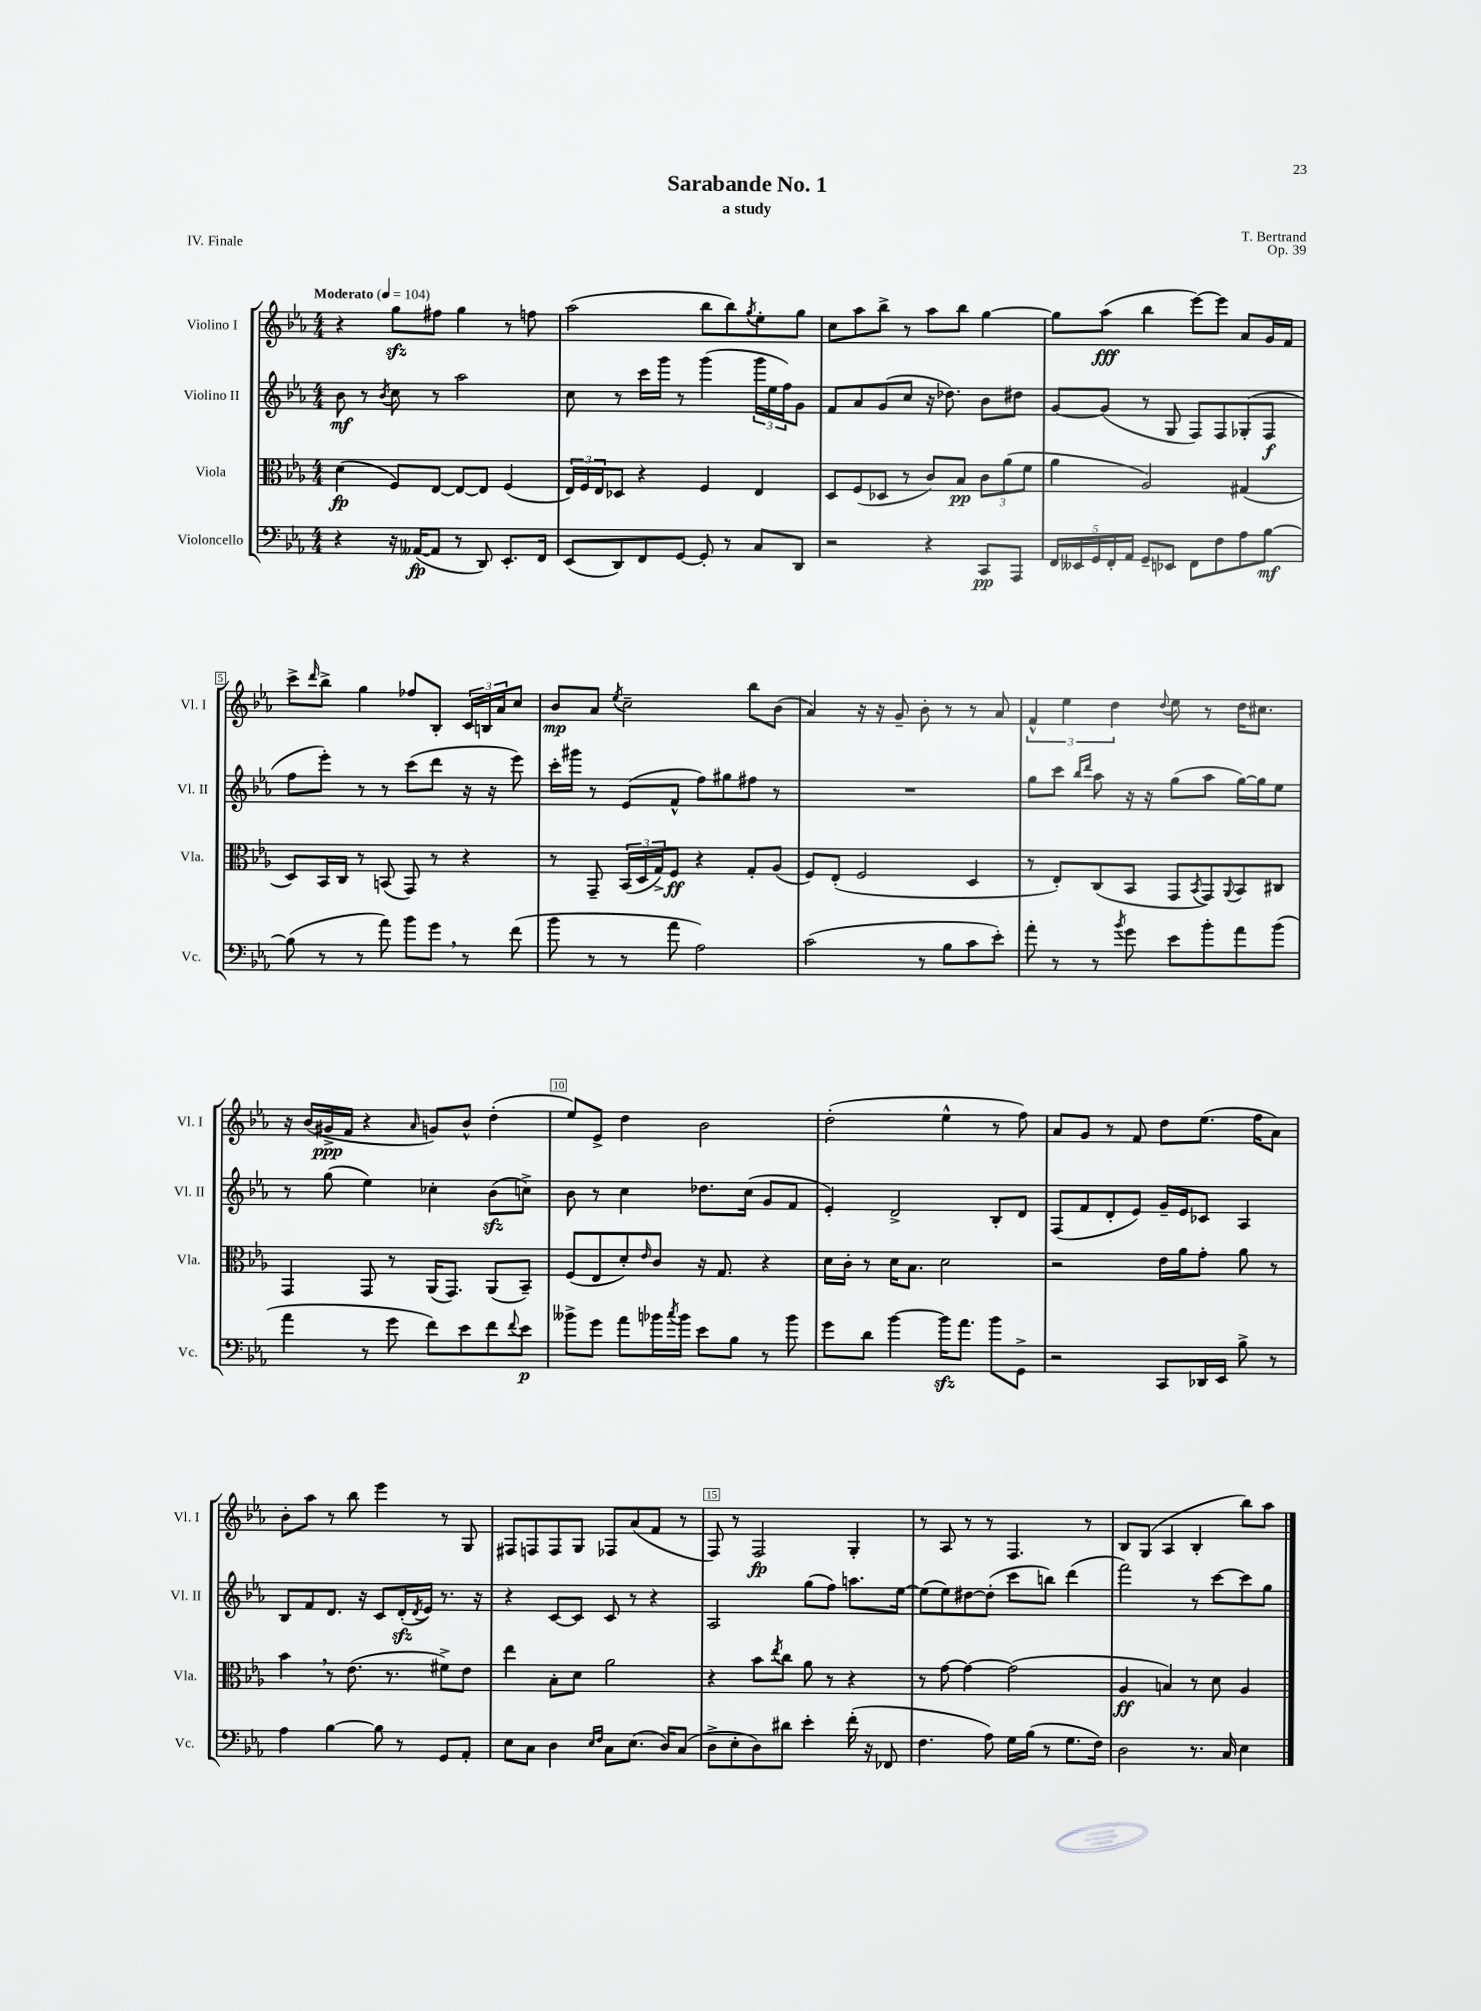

**kern	**kern	**kern	**kern
*staff4	*staff3	*staff2	*staff1
*clefF4	*clefC3	*clefG2	*clefG2
*k[b-e-a-]	*k[b-e-a-]	*k[b-e-a-]	*k[b-e-a-]
*M4/4	*M4/4	*M4/4	*M4/4
*MM104	*MM104	*MM104	*MM104
4r	(4d	8b-	4r
.	.	8r	.
.	.	8qb-	.
16r	8F)	8cc	8gg
([16AA--	.	.	.
8AA--]	[8E-	8r	8ff#
8r	8E-_	2aa-	4gg
8DD)	8E-]	.	.
8.EE-'	(4F	.	8r
.	.	.	8ff
16FF	.	.	.
=	=	=	=
(8EE-	24E-)	8cc	(2aa-
.	24F	.	.
.	24E-	.	.
8DD)	8D-	8r	.
8FF	4r	16ccc	.
.	.	16ggg	.
[8GG	.	8r	.
8GG']	4F	(4ggg	8bb-
8r	.	.	8bb-)
.	.	.	8qgg
8C	4E-	24ggg	8ee-'
.	.	24ee-	.
.	.	24ff)	.
8DD	.	8g	8gg
=	=	=	=
2r	8D	8f	8cc
.	(8F	8a-	8aa-
.	8D-	(8g	8bb-^
.	8r	8cc	8r
4r	8c)	16r	8aa-
.	.	8.dd-)	.
.	8B-	.	8bb-
8CC	12c	8b-	[4gg
.	(12a-	.	.
8AAA-	.	8dd#	.
.	12f	.	.
=	=	=	=
20FF	4a-	[8g	8gg]
20EE--	.	.	.
20GG	.	.	.
.	.	(8g]	(8aa-
20FF'	.	.	.
20AA-	.	.	.
8GG~	2A-)	8r	4bb-
8EE-	.	8G	.
8FF	.	8F)	[8eee-)
8F	.	8F	8eee-]
8A-	(4G#	(8G-'	8a-
[8B-	.	8F	16g
.	.	.	16f
=	=	=	=
(8B-]	8D)	8ff	8ccc^
.	.	.	16qqddd
8r	16BB-	8eee-')	8bb-^
.	16C	.	.
8r	8r	8r	4gg
8a-)	(8BB	8r	.
8b-	8GG)	(8ccc	8ff-
8g	8r	8ddd	8B-'
8r	4r	16r	24c
.	.	.	24B
.	.	16r	.
.	.	.	24a-
(8f	.	8eee-)	8cc
=	=	=	=
8b-	8r	16ccc'	8b-
.	.	16ggg#	.
8r	8GG~	8r	8a-
.	.	.	8qee-
8r	(24BB-	(8e-	2cc~
.	24D	.	.
.	24G^)	.	.
8a-	8F	8f^^	.
2A-)	4r	8ff)	.
.	.	8gg#	.
.	8G'	8ff#	8bb-
.	(8A-	8r	(8b-
=	=	=	=
(2c	8F)	1r	4a-)
.	(8E-'	.	.
.	2F	.	16r
.	.	.	16r
.	.	.	8g~
8r	.	.	8b-'
8B-	.	.	8r
8c	4D	.	8r
8e-')	.	.	8a-
=	=	=	=
8a-'	8r	8gg	6f^^
8r	8E-')	8ccc	.
.	.	.	6ee-
.	.	16qqbb-	.
.	.	16qqddd	.
8r	(8C	8aa-	.
.	.	.	6dd
8qb-	.	.	.
8g	8BB-	16r	.
.	.	16r	.
.	.	.	8qqdd
8e-	8GG	(8gg	8ee-
.	8qBB-	.	.
8b-'	8GG)	8aa-	8r
.	8qqAA-	.	.
8a-	8BB-	[16gg)	16dd
.	.	16gg]	8.cc#
(8b-	8C#	8ee-	.
=	=	=	=
4a-	4GG	8r	16r
.	.	.	(16b-
.	.	(8gg	16g#^
.	.	.	16f
8r	8GG	4ee-)	4r
8g	8r	.	.
.	.	.	16qqa-
8f)	(16AA-	4cc-'	8g)
.	8.GG)	.	.
8e-	.	.	8b-^^
8f	(8AA-	(8b-	(4dd'
8qqf	.	.	.
8e-	8BB-~)	8cc^)	.
=	=	=	=
8b--^	(8F	8b-	8ee-)
8g	8E-	8r	8e-^
8a-	8d')	4cc	4dd
.	16qqe-	.	.
16b-	8c	.	.
8qcc	.	.	.
16b-	.	.	.
8e-	16r	8.dd-	2b-
.	8.G	.	.
8B-	.	.	.
.	.	(16cc	.
8r	4r	8g	.
8b-	.	8f	.
=	=	=	=
8g	16d	4e-')	(2dd'
.	16c'	.	.
8d	8r	.	.
[4b-	16d	2d^	.
.	8.B-	.	.
16b-]	2d	.	4ee-^^
8.a-	.	.	.
8b-	.	8B-'	8r
8GG^	.	8d	8ff)
=	=	=	=
2r	2r	(8F	8a-
.	.	8f	8g
.	.	8d'	8r
.	.	8e-)	8f
8CC	16e-	16g~	8dd
.	16a-	16e-	.
16DD-	8g'	8c-	(8.ee-
16EE-	.	.	.
8B-^	8a-	4A-	.
.	.	.	16ff
8r	8r	.	8a-)
=	=	=	=
4A-	4b-	8B-	8b-'
.	.	8f	8aa-
[4B-	8r	8.d	8r
.	(8.e-	.	8bb-
.	.	16r	.
8B-]	.	8c	4eee-
.	8.r	.	.
8r	.	(16d'	.
.	.	8qd	.
.	.	16e-)	.
8GG	8f#^)	8.r	8r
8AA-'	8e-	.	8G
.	.	16r	.
=	=	=	=
8E-	4ee-	4r	8F#
8C	.	.	8F
4D	8B-'	[8c	8F
.	8d	8c]	8G
16qqE-	.	.	.
16qqF	.	.	.
8C	2a-	8c	8F-
(8.E-	.	8r	(8a-
.	.	4r	8f
16D)	.	.	.
(8C	.	.	8r
=	=	=	=
8D^	4r	2A-	8F)
8E-'	.	.	8r
8D)	8b-	.	2F
.	8qee-	.	.
8d#	8cc	.	.
4e-'	8a-	(8gg	.
.	8r	8ff)	.
(16f'	4r	8.aa	4G'
16r	.	.	.
8FF-	.	.	.
.	.	[16ee-	.
=	=	=	=
4.F	8r	(8ee-]	8r
.	[8g	8ee-)	8A-
.	4g_	[8dd#	8r
8A-)	.	(8dd#']	8r
16G	(2g]	8ccc	4.F
(16B-	.	.	.
8r	.	8bb)	.
8.G	.	(4ddd	.
.	.	.	8r
16F)	.	.	.
=	=	=	=
2D	4A-	2fff)	8B-
.	.	.	(8G
.	4B)	.	4A-
8.r	8r	8r	4B-'
.	8d	[8ccc	.
16C	.	.	.
4E-	4A-	8ccc]	8bb-)
.	.	8gg	8aa-
==	==	==	==
*-	*-	*-	*-
